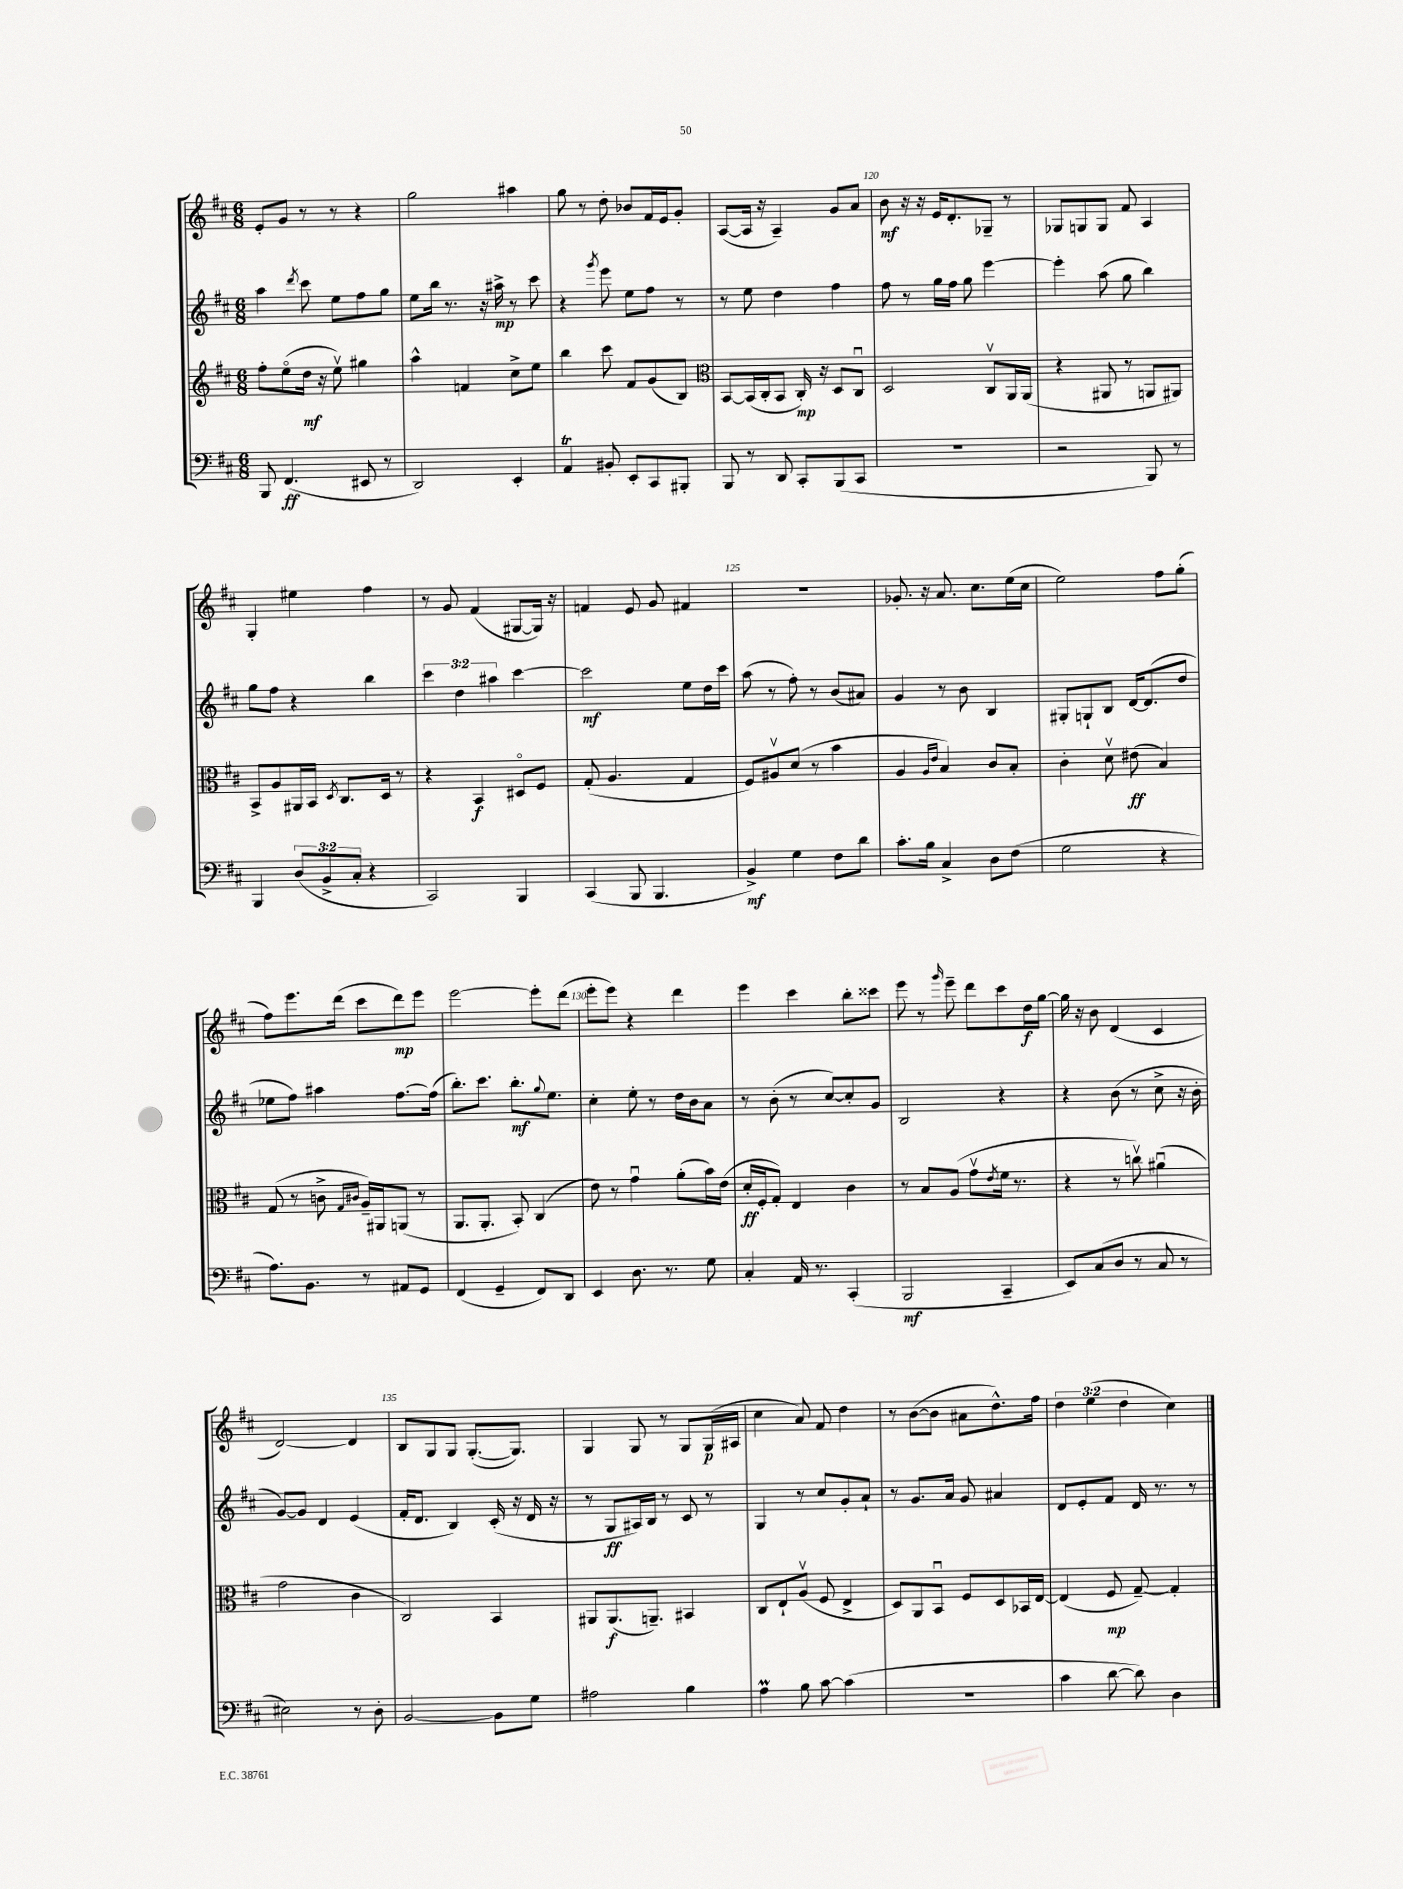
<<
\new StaffGroup <<
\new Staff = "s0" {
    \clef treble \key d \major \numericTimeSignature \time 6/8 \override Staff.TupletNumber.text = #tuplet-number::calc-fraction-text
    e'8-. g'8 r8 r8 r4 |
    g''2 ais''4 |
    g''8 r8 d''8-. bes'8 fis'16 e'16 g'8-. |
    a8~( a16 r16 a4--) g'8 a'8 |
    b'8\mf r16 r16 e'16 d'8.-. ges8-- r8 |
    ges8 g8 g8 fis'8 a4 |
    g4-. eis''4 fis''4 |
    r8 g'8 fis'4( gis8~ gis16) r16 |
    f'4 e'8 g'8 fis'4 |
    R2. |
    ges'8.-. r16 a'8. cis''8. e''16( cis''16 |
    e''2) fis''8 g''8-.( |
    fis''8) e'''8. d'''16( cis'''8 d'''8\mp) e'''8 |
    e'''2~ e'''8-. d'''8( |
    e'''8-. e'''8) r4 d'''4 |
    e'''4 cis'''4 b''8-. cisis'''8 |
    e'''8 r8 \grace { g'''16 } e'''8-- d'''8 cis'''8 d''16\f g''16~ |
    g''16 r16 b'8 d'4( cis'4 |
    d'2~) d'4 |
    b8 g8 g8 g8.~-.( g8.) |
    g4 g8 r8 g8 g16\p( ais16 |
    cis''4 a'8) fis'8 d''4 |
    r8 b'8~( b'8 ais'8 d''8.-^) fis''16 |
    \tuplet 3/2 { d''4 e''4( d''4 } cis''4) \bar "|." |
}
\new Staff = "s1" {
    \clef treble \key d \major \numericTimeSignature \time 6/8 \override Staff.TupletNumber.text = #tuplet-number::calc-fraction-text
    a''4 \acciaccatura { d'''8 } cis'''8 e''8 fis''8 g''8 |
    e''8 b''16 r8. r16 ais''16->\mp r8 cis'''8 |
    r4 \acciaccatura { g'''8 } e'''8 e''8 fis''8 r8 |
    r8 e''8 d''4 fis''4 |
    fis''8 r8 g''16 fis''16 g''8 e'''4~ |
    e'''4-. a''8( g''8 b''4) |
    g''8 fis''8 r4 b''4 |
    \tuplet 3/2 { cis'''4 d''4 ais''4 } cis'''4~ |
    cis'''2\mf e''8 d''16 cis'''16 |
    a''8( r8 fis''8-.) r8 b'8( ais'8) |
    g'4 r8 b'8 b4 |
    gis8-. g8-! b8 d'16~ d'8.( d''8 |
    ees''8 fis''8) ais''4 fis''8.~ fis''16( |
    b''8.-.) cis'''8. b''8.-.\mf \appoggiatura { g''8 } e''8. |
    cis''4-. e''8-. r8 d''16 b'16 a'8 |
    r8 b'8-.( r8 cis''8~) cis''8-. g'8 |
    b2 r4 |
    r4 b'8( r8 cis''8-> r16 b'16-. |
    g'8~) g'8 d'4 e'4( |
    fis'16-. d'8. b4) cis'16-.( r16 d'16 r16 |
    r8 g8\ff ais16) b16 r8 cis'8 r8 |
    g4 r8 cis''8 g'8-. a'8-! |
    r8 g'8. a'16 g'8 ais'4 |
    d'8 e'8-. fis'8 d'16 r8. r8 \bar "|." |
}
\new Staff = "s2" {
    \clef treble \key d \major \numericTimeSignature \time 6/8
    fis''8-. e''8\flageolet( d''16\mf r16 e''8\upbow) gis''4 |
    a''4-^ f'4 cis''8-> e''8 |
    b''4 cis'''8 fis'8 g'8( b8) |
    \clef alto b,8~ b,16( cis16-. b,8 cis16-.\mp) r16 d8 cis8\downbow |
    d2 cis8\upbow a,16 a,16( |
    r4 ais,8 r8 a,8 ais,8) |
    b,8-> a8 ais,16 b,16 \acciaccatura { d8 } cis8. d16 r8 |
    r4 b,4\f dis8\flageolet fis8 |
    g8-.( a4. g4 |
    fis8) ais8\upbow d'8( r8 b'4 |
    a4 \grace { a16 e'16 } b4) cis'8 b8-. |
    cis'4-. d'8\upbow eis'8\ff( b4) |
    g8( r8 c'8-> \grace { g16 cis'16 } a16--) ais,16 a,8( r8 |
    a,8. a,8.-. b,8-.) cis4( |
    e'8) r8 g'4\downbow a'8-.( b'16) e'16( |
    d'16-.\ff fis16-. g8-.) e4 cis'4 |
    r8 b8 a8( g'8\upbow \acciaccatura { e'8 } fis'16 r8. |
    r4 r8 c''8\upbow) ais'4\downbow( |
    g'2 cis'4 |
    cis2) b,4 |
    ais,8 ais,8.\f( a,8.--) bis,4 |
    cis8 e8-! a8\upbow( fis8 e4-> |
    d8) a,8 b,8\downbow fis8 d8 bes,16 e16~ |
    e4( fis8\mp g8~--) g4-. \bar "|." |
}
\new Staff = "s3" {
    \clef bass \key d \major \numericTimeSignature \time 6/8 \override Staff.TupletNumber.text = #tuplet-number::calc-fraction-text
    b,,8 fis,4.\ff( eis,8 r8 |
    d,2) e,4-. |
    a,4\trill bis,8-. e,8-. cis,8 bis,,8-. |
    b,,8 r8 d,8 cis,8-. b,,8( cis,8 |
    R2. |
    r2 b,,8) r8 |
    b,,4 \tuplet 3/2 { d8( b,8-> cis8-. } r4 |
    cis,2) b,,4 |
    cis,4( b,,8 b,,4. |
    b,4->\mf) g4 fis8 d'8 |
    cis'8.-. b16 cis4-> d8 fis8( |
    g2 r4 |
    a8.) b,8. r8 ais,8 g,8 |
    fis,4( g,4-- fis,8) d,8 |
    e,4 d8. r8. g8 |
    cis4-. a,16 r8. cis,4-.( |
    b,,2\mf cis,4-- |
    e,8) cis8( d8 r8 cis8 r8 |
    eis2) r8 d8-. |
    b,2~ b,8 g8 |
    ais2 b4 |
    a4\prall b8 cis'8~ cis'4( |
    R2. |
    cis'4 d'8~ d'8) d4 \bar "|." |
}
>>
>>
\layout { \context { \Score currentBarNumber = #116 \override BarNumber.break-visibility = ##(#f #t #t) barNumberVisibility = #(every-nth-bar-number-visible 5) } }
